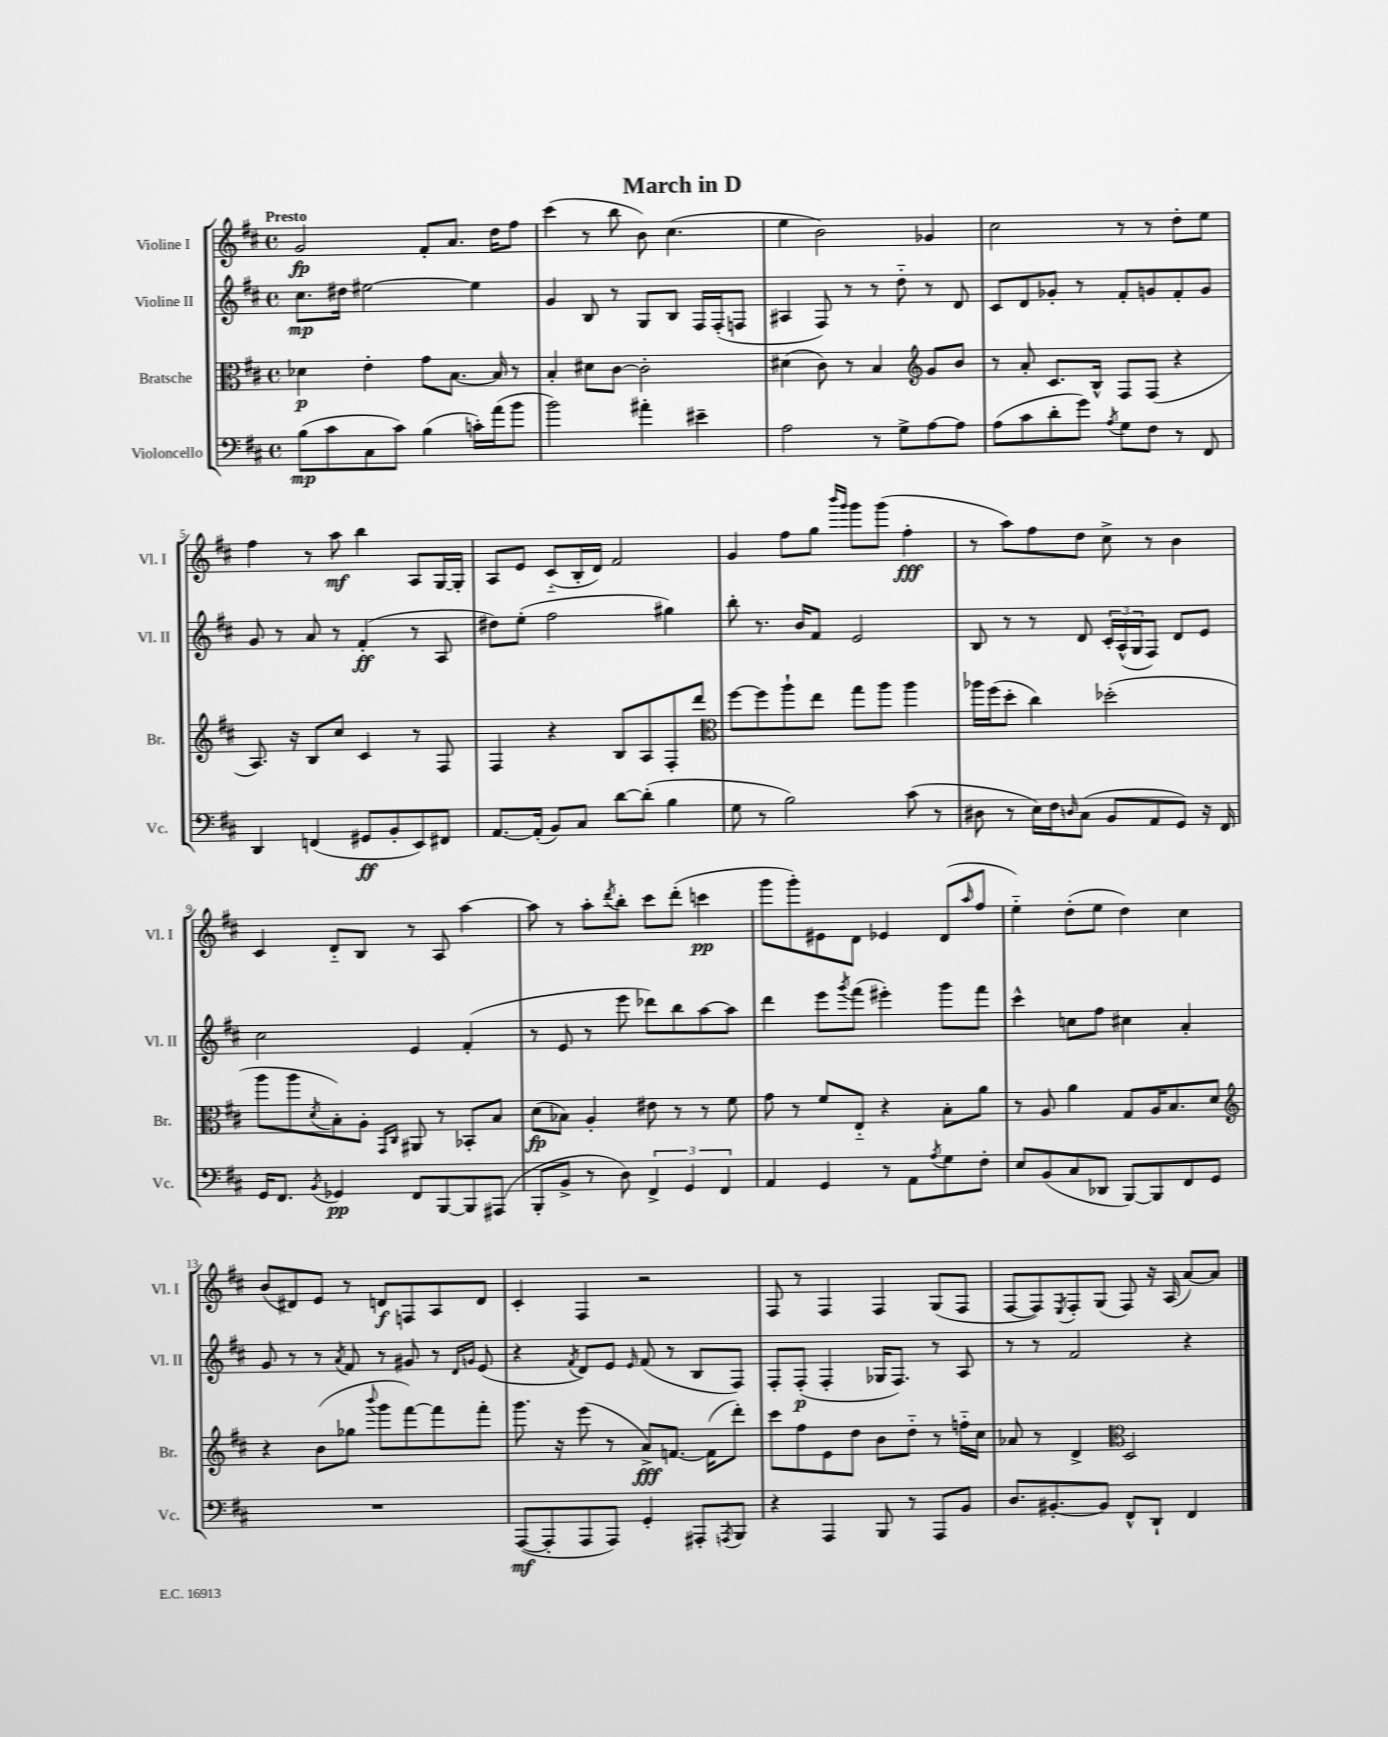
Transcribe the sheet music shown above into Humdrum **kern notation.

**kern	**kern	**kern	**kern
*staff4	*staff3	*staff2	*staff1
*clefF4	*clefC3	*clefG2	*clefG2
*k[f#c#]	*k[f#c#]	*k[f#c#]	*k[f#c#]
*M4/4	*M4/4	*M4/4	*M4/4
*met(c)	*met(c)	*met(c)	*met(c)
(8B	4d-	8.cc#	2g
8c#	.	.	.
.	.	16dd#	.
8C#	4e'	[2ee#	.
8c#)	.	.	.
(4B	8g	.	8f#'
.	[8.B	.	8.a
16c')	.	4ee#]	.
(16a	16B]	.	16dd
8b	8r	.	8ff#
=	=	=	=
2b)	4B'	4g	(4ccc#
.	8d#	8B	8r
.	[8c#	8r	8bb
4a#'	2c#']	8G	8b)
.	.	8B	(4.cc#
4e#~	.	16F#	.
.	.	(16F#'	.
.	.	8F	.
=	=	=	=
2A	(4d#	4A#	4ee
.	8c#)	8F#)	2b)
.	8r	8r	.
8r	4B	8r	.
8G^	.	8dd'~	.
*	*clefG2	*	*
[8A	8g	8r	4g-
8A]	8b	8d	.
=	=	=	=
(8A	8r	8c#	2cc#
8c#	8a'	8d	.
8d'	8.c#	8g-'	.
8g)	.	8r	.
.	16B^^	.	.
8qA	.	.	.
8G	8F#	8f#'	8r
8F#	(8F#	8g	8r
8r	4r	8f#'	8dd'
8FF#	.	8g	8ee
=	=	=	=
4DD	8.A)	8g	4ff#
.	.	8r	.
.	16r	.	.
(4FF	8B	8a	8r
.	8cc#	8r	8aa
8GG#	4c#	(4f#'	4bb
8BB'	.	.	.
8EE)	8r	8r	8A
8FF#	8F#	8A	[16G
.	.	.	16G']
=	=	=	=
[8.AA	4F#	8dd#)	8A
.	.	(8ee'	8e
(16AA']	.	.	.
8BB)	4r	2ff#	(8c#'~
8C#	.	.	16B'
.	.	.	16d)
[8d	8B	.	2f#
(8d']	8A	.	.
4B	8F#'	4gg#)	.
.	8ddd	.	.
=	=	=	=
*	*clefC3	*	*
8G	[8ff#	8bb'	4g
8r	8ff#]	8.r	.
2B)	8aa`	.	8ff#
.	.	16b	.
.	8ee	8f#	8gg
.	.	.	16qqbbb
.	.	.	16qqggg
.	8gg	2e	8ggg
.	8aa	.	(8ggg
(8c#	4aa	.	4ff#'
8r	.	.	.
=	=	=	=
8D#	16aa-	8B	8r
.	(16ff#	.	.
8r	8dd'	8r	8aa)
16E)	4cc#)	8r	8ff#
16F#	.	.	.
16qqD	.	.	.
(8C#	.	8d	8dd
8BB	(2dd-'	24c#'	8cc#^
.	.	(24A^^	.
.	.	24G	.
8AA	.	8F#)	8r
8GG)	.	8d	4b
16r	.	8e	.
16FF#	.	.	.
=	=	=	=
16GG	8aa	2cc#	4c#
8.FF#	.	.	.
.	8aa	.	.
8qBB	8qd	.	.
4GG-	8B')	.	8d'~
.	8A'	.	8B
.	16qqGG	.	.
.	16qqC#	.	.
8FF#	8AA#	4e	8r
[8BBB	8r	.	8A
8BBB]	8BB-'	(4f#'	[4aa
(8AAA#	8B	.	.
=	=	=	=
8BBB'	(8d	8r	8aa]
8BB^	8B-)	8e	8r
8r	4A'	8r	8aa'
.	.	.	8qddd
8D)	.	8eee	8bb'
6FF#^	8e#	8ddd-)	8ccc#
.	8r	8bb	(8ddd'
6GG	.	.	.
.	8r	[8aa	4ccc
6FF#	.	.	.
.	8f#	8aa]	.
=	=	=	=
4AA	8g	4ddd	8ggg
.	8r	.	8ggg')
4GG	8f#	8eee	8e#
.	.	8qggg	.
.	8E'~	(8fff#	8d
8r	4r	4eee#')	4e-
8AA	.	.	.
8qA	.	.	.
8G	8B'	8ggg	(8d
.	.	.	16qqaa
8F#'	8a	8fff#	8ff#
=	=	=	=
8E	8r	4ccc#^^	4ee'~)
(8BB	8A	.	.
8C#	4a	8cc	(8dd'
8DD-	.	8ff#	8ee
[8BBB)	8G	4cc#	4dd)
8BBB]	16A	.	.
.	8.B	.	.
8FF#	.	4a'	4cc#
8GG	8d	.	.
=	=	=	=
*	*clefG2	*	*
1r	4r	8g	(8b
.	.	8r	8d#)
.	(8b	8r	8e
.	.	8qa	.
.	8gg-	8f#	8r
.	8qqbbb	.	.
.	8ggg	8r	8d
.	[8fff#)	8g#	8F
.	8fff#]	8r	8A
.	.	16qqd	.
.	.	16qqg	.
.	8fff#'	(8e	8d
=	=	=	=
([8AAA	8.ggg	4r	4c#'
8AAA']	.	.	.
.	16r	.	.
.	.	8qf#	.
8AAA	(8eee	8d)	4F#
8AAA)	8r	8e	.
.	.	16qqe	.
4GG'	8a^)	(8f#	2r
.	[8.f	8r	.
8AAA#'	.	8B	.
.	(16f]	.	.
8qAAA	.	.	.
8BBB	8ddd')	8F#)	.
=	=	=	=
4r	8ccc#	8F#'	8F#
.	8ff#	(8F#'	8r
4AAA	8e	4F#'	4F#
.	8dd	.	.
8BBB	8b	16G-	4F#
.	.	8.F#)	.
8r	8dd'~	.	.
8AAA	8r	8r	(8G
8BB	16ff'~	8A	8F#
.	16cc#	.	.
=	=	=	=
8.D	8a-	8r	[8F#
.	8r	8r	8F#])
[8.BB#'	.	.	.
.	.	.	8qE
.	4d^	2f#	8F#'
8BB#]	.	.	(8G
*	*clefC3	*	*
8FF#^^	2D	.	8F#)
8DD`	.	.	16r
.	.	.	(16A
4FF#	.	4r	[8a)
.	.	.	8a]
==	==	==	==
*-	*-	*-	*-
